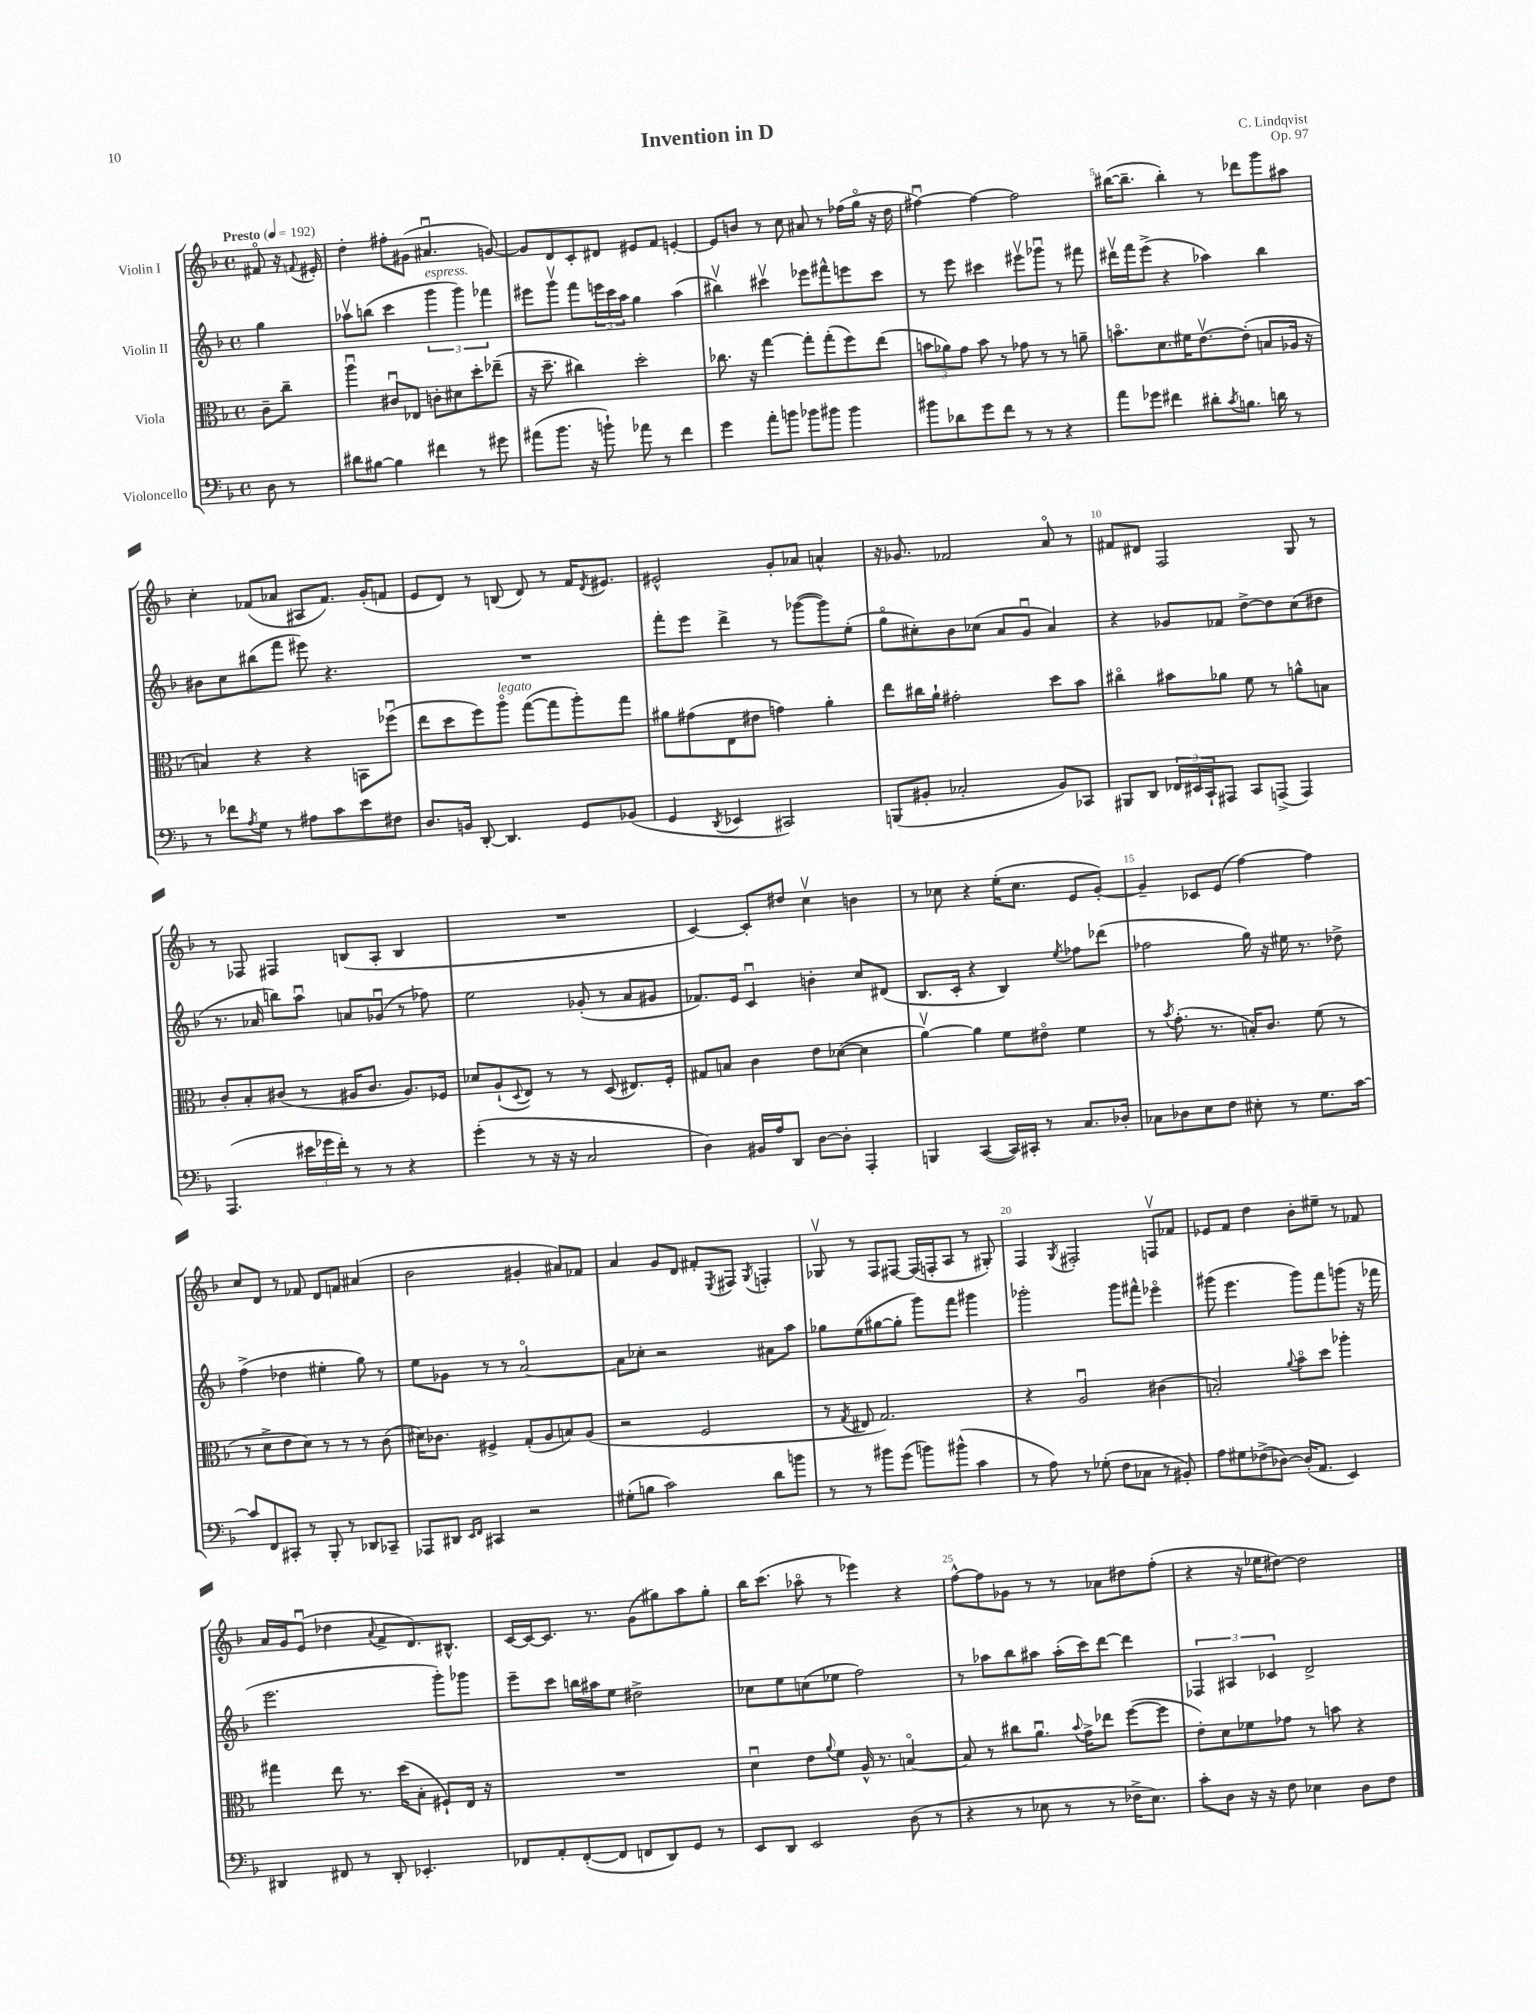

**kern	**kern	**kern	**kern
*part4	*part3	*part2	*part1
*staff4	*staff3	*staff2	*staff1
*I"Violoncello	*I"Viola	*I"Violin II	*I"Violin I
*clefF4	*clefC3	*clefG2	*clefG2
*k[b-]	*k[b-]	*k[b-]	*k[b-]
*M4/4	*M4/4	*M4/4	*M4/4
*met(c)	*met(c)	*met(c)	*met(c)
*MM192	*MM192	*MM192	*MM192
=	=	=	=
!	!	!	!LO:TX:a:B:t=Presto
8D\	8c~\L	4gg\	8f#X/
8r	8cc~\J	.	16r
.	.	.	8qqfn/
.	.	.	16e#X'/
=1	=1	=1	=1
8d#X\L	4aau\	8aa-Xv\L	4dd'\
[8B#X\J	.	(8bbn\J	.
4B#\]	8c#Xu/L	4ccc\	8ff#X'\L
.	8E-X/J	.	(8g#X\J
!	!	!LO:TX:a:i:t=espress.	!
4f#X\	8cn'\L	6ggg\	4.a#Xu/
.	8d#X\	.	.
.	.	6ggg\)	.
8r	8dd'\	.	.
.	.	6fff-X\	.
8g#X\	(8ee-X~\J	.	[8gn/)
=2	=2	=2	=2
(8a#X\L	16r	8eee#X\L	8g/L]
.	8.dd~\	.	.
8.b-\J	.	8gggv\J	8d/
.	4cc#X\)	8fff\L	8c'/
16r	.	.	.
8bn`\)	.	24eeen\L	8d#X/J
.	.	24ccc\	.
.	.	24aa\JJ	.
8a-X\	2dd'\	4gg\	8e#X/L
8r	.	.	8f/J
4f\	.	(4aa\	[4en'/
=3	=3	=3	=3
4g\	8.cc-X\	4bb#Xv\)	8e/L]
.	.	.	8bn/J
.	16r	.	.
8a'\L	[4gg\	4ccc#Xv\	8r
8bn\J	.	.	8cc\
8b-X\L	8gg'\L]	8eee-X\L	8a#X/
8b#X\J	(8gg'\	8fff#X^^\	8r
4b#\	8ff\)	8eeen\	(16ff-X\LL
.	.	.	16gg\JJ
.	(8ee\J	8ccc#\J	16r
.	.	.	16dd\
=4	=4	=4	=4
8b#X\L	12bn\L	8r	[4ff#Xu\)
.	12a-X\)	.	.
8d-X\	.	8eee\	.
.	12g\J	.	.
8g\	8b\	4ccc#X\	4ff#\_
8f\J	8r	.	.
8r	8g-X\	8eee#Xv\L	2ff#\]
8r	8r	8ggg-Xu\J	.
4r	8r	8r	.
.	8an~\	8fff#X\	.
=5	=5	=5	=5
8a\L	8.bn\L	16ddd#Xv\LL	([16bb#X\KL
.	.	16fff\J	8.bb#~\J]
8g-X\J	.	(8eee^\J	.
.	8.d\	.	.
4f#X\	.	4r	4bb#'\)
.	16f#X\K	.	.
.	[8.ev\	.	.
8d#X'\L	.	4aa-X\)	8r
8qc/	.	.	.
8.Bn\J	(8e'\J]	.	8ddd-X\L
.	8Bn/L	4bb-\	8ggg\
16dn\	.	.	.
8r	16A-X/Jk	.	8aa#X\J
.	16r	.	.
!!LO:LB:g=z
=6	=6	=6	=6
8r	4Bn/)	8b#X\L	4cc'\
8f-X\L	.	8cc\	.
8qA/	.	.	.
8G\J	4r	(8bb#X\	(8f-X/L
8r	.	8fff\J	8a-X/J
8A#X\L	4r	8eee#X\)	8A#X/L
8c\	.	4.r	8.f-/J)
8e\	8BBn\L	.	.
.	.	.	(16g'/KL
8F#X\J	(8ff-Xu\J	.	8fn/J
=7	=7	=7	=7
8.D/L	8ee\L	1r	8e/L
.	8dd\	.	8d/J)
16BBn/Jk	.	.	.
[8DD'/	8ff\)	.	8r
!	!LO:TX:a:i:t=legato	!	!
4.DD/]	8aa\J	.	(8Bn/
.	([8gg\L	.	8d/)
.	8gg\]	.	8r
8GG/L	8aa'\)	.	16f/KL
.	.	.	8qd/
.	.	.	8.e#X/J
(8BB-X/J	8gg\J	.	.
=8	=8	=8	=8
4GG/	8a#X\L	8fff'\L	2e#X^^/
.	(8g#X\	8eee\J	.
8qDD/	.	.	.
4EE-X/	8E\	4ddd^\	.
.	8e#X\J	.	.
2CC#X/)	4gn\)	8r	8g'/L
.	.	([8ggg-X\L	8a-X/J
.	4a#'\	8ggg-\])	4an^^/
.	.	(8ee'\J	.
=9	=9	=9	=9
(8BBBn/L	8ee\L	8gg\L	16r
.	.	.	8.g-X/
8BB#X'/J	16cc#X\L	8cc#X'\)	.
.	16a`\JJ	.	.
2C-X'/	2g#X'\	8b-\	2f-X/
.	.	(8cc-X\J	.
.	.	8a/L	.
.	.	8gu/J	.
8BB#/L)	8dd\L	4a/)	8a/
8CC-X/J	8b-\J	.	8r
=10	=10	=10	=10
8BBB#X/L	4cc#X\	4r	8f#X/L
8DD/J	.	.	8d#X/J
24FF-X/LL	8b#X\L	8g-X/L	2F/
24EE#X/	.	.	.
24CC`/J	.	.	.
8AAA#X/J	8a-X\J	8f-X/J	.
8CC/L	8f\	[8dd^\L	.
(8AAAn^/J	8r	8dd\]	.
4AAA/)	8an^^\L	(8cc\	8G/
.	8Bn\J	8dd#X\J	8r
!!LO:LB:g=z
=11	=11	=11	=11
(4.AAA/	8c'/L	8.r	8r
.	8B-'/	.	8F-X/
.	.	16a-X/	.
.	(8c#X/J	8bbn\L)	4F#X/
24e#X\LL	8r	8aau\J	.
24g-X\	.	.	.
24f'\JJ)	.	.	.
8r	16A#X/KL	8an/L	(8Bn/L
.	8.c#/J	.	.
8r	.	(8g-Xu/J	8A'/J
4r	8.A#/L)	8r	4B/
.	.	8ff-X\)	.
.	16F-X/Jk	.	.
=12	=12	=12	=12
(4g'\	8d-X/L	2ee\	1r
.	(8A`/	.	.
.	8qqD/	.	.
8r	8E/J)	.	.
16r	8r	.	.
16r	.	.	.
2C/	8r	(8g-X'/	.
.	(8D/	8r	.
.	8.E#X/L)	8a/L	.
.	.	8g#X/J	.
.	16F'/Jk	.	.
=13	=13	=13	=13
4D\)	8G#X/L	8.f-X/L)	[4c/)
.	8Bn/J	.	.
.	.	16e/Jk	.
16BB#X/LL	4c\	4cu/	8c'/L]
16A/J	.	.	.
8DD/J	.	.	8dd#X/J
[8D\L	8e\L	4bn'\	4ccv\
8D'\J]	([8d-X\J	.	.
4AAA'/	4d-\]	8cc/L	4bn\
.	.	(8d#X/J	.
=14	=14	=14	=14
4BBBn/	[4av\)	8.B-/L	8r
.	.	.	8cc-X\
.	.	16c'/Jk	.
([4CC/	4a\]	4r	4r
16CC/LL])	8f\L	4B-/)	(16ee'\KL
16CC#X'/JJ	.	.	8.cc-\J
8r	8e#X\J	.	.
.	.	8qee/	.
8.C/L	4f\	8ff-X\L	8e/L
.	.	(8ddd-X\J	[8g'/J)
16D-X'/Jk	.	.	.
=15	=15	=15	=15
8C-X\L	8r	2ff-X\	4g~/]
.	8qb-/	.	.
8D-X\	(8.g'\	.	.
8E\	.	.	8c-X/L
.	8.r	.	.
8F\J	.	.	(8e/J
8E#X'\	16Bn'/KL)	16gg\)	[4ff\)
.	8.c/J	16r	.
8r	.	16ee#X\	.
.	.	8.r	.
8.G\L	(8f\	.	4ff\]
.	8r	8dd-X^\	.
[16c\Jk	.	.	.
!!LO:LB:g=z
=16	=16	=16	=16
8c/L]	8r	(4ff^\	8cc/L
8FF/	8d^\L	.	8d/J
8CC#X'/J	8e\	4dd-X\	8r
8r	8d\J)	.	8f-X/
8BBB-'/	8r	4ee#X'\	8d/L
8r	8r	.	8fn/J
8DD-X/L	8r	8gg\)	(4a#X/
8CC-X~/J	(8c\	8r	.
=17	=17	=17	=17
8AAA-X/L	16d#X\KL)	8ee\L	2b-\
.	8.c-X\J	.	.
8DD#X/J	.	8g-X\J	.
16qqEE/LL	.	.	.
16qqFF/JJ	.	.	.
4CC#X/	4F#X^/	8r	.
.	.	8r	.
2r	(8G'/L	[2a/	4g#X'/
.	8A/	.	.
.	8Bn/)	.	8a#X/L)
.	(8A/J	.	8f-X/J
=18	=18	=18	=18
(8G#X'\L	2r	8a\L]	4a/
8Bn\J	.	8cc-X'\J	.
2c\)	.	2r	8g/L
.	.	.	8d/J
.	2F/	.	8f#X'/L
.	.	.	8qE/
.	.	.	8F#X/J
.	.	.	8qG/
8d\L	.	8a#X\L	4Fn'/
8bn\J	.	8aa\J	.
=19	=19	=19	=19
8r	8r	8gg-X\L	8G-Xv/
.	8qG/	.	.
8r	8E#X/	(8ee\	8r
8b#X\L	2.G/)	[8gg#X\	8F/L
(8g\J	.	8gg#'\J]	[8F#X/J
8bn\L)	.	8ggg\L)	(16F#/LL]
.	.	.	16Fn'/J
(8b#X^^\J	.	8fff\J	8A/J
4c\	.	4ggg#X\	8r
.	.	.	8G#X'/)
=20	=20	=20	=20
8r	4r	2ggg-X'\	4F/
8A\)	.	.	.
.	.	.	8qG/
8r	2Au/	.	2F#X'/
(8G-X'\	.	.	.
8F\L	.	8ggg-\L	.
8C-X\J	.	8fff#X^^\J	.
8r	(4c#X\	4eee-X\	8Fnv/L
8BB#X'/)	.	.	8f-X/J
=21	=21	=21	=21
8A\L	2Bn'/)	(8ggg#X\	8e-X/L
8G#X\	.	4.eee\	8f/J
(8F-X^\	.	.	4dd\
[8D-X\J)	.	.	.
.	8qqa/	.	.
(16D-'/KL]	8b-\L	8ggg#\L)	8b-'\L
8.AA/J	.	.	.
.	8dd\J	8fff\	8ee#X~\J
4EE/)	4aa-X'\	(8gggn\J	8r
.	.	16r	8f-X/
.	.	16fff-X\	.
!!LO:LB:g=z
=22	=22	=22	=22
4DD#X/	4gg#X\	2.eee\	16a/LL
.	.	.	16g/J
.	.	.	(8eu/J
8FF#X/	8ee\	.	4dd-X\
8r	8.r	.	.
.	.	.	8qqa/
8DD#'/	.	.	8f^/L
.	(16dd\KL	.	.
4.EE-X'/	8B-'\J	.	8.d/)
.	8F#X`/L)	8ggg'\L)	.
.	.	.	8.B#X^^/J
.	16E/Jk	8ggg-X\J	.
.	16r	.	.
=23	=23	=23	=23
8FF-X/L	1r	8eee~\L	[16c/LL
.	.	.	16c/J_
8AA'/	.	8ccc\J	8.c/J]
([8FF-'/	.	16bbn\LL	.
.	.	16aa#X\J	8.r
8FF-/J]	.	8ee\J	.
8FFn/L	.	2dd#X^\	(8g\L
8DD/)	.	.	8gg#X\)
8GG/J	.	.	8aa\
8r	.	.	8gg#'\J
=24	=24	=24	=24
8EE/L	4du\	8cc-X\L	16bb-\KL
.	.	.	(8.ccc\J
8DD/J	.	8ee\	.
2EE/	8e\L	(8ccn\	8aa-X\
.	8qqa/	.	.
.	8f\J	8ee-X\J	8r
.	16A^^/	2ff\)	4eee-X\)
.	8.r	.	.
(8D\	[4Bn/	.	4r
8r	.	.	.
=25	=25	=25	=25
4r	8B/]	8r	[8ff^^\L
.	8r	8aa-X\L	8ff\]
8r	8cc#X\L	8bb-\	8g-X\J
8E-X\	8.au\J	8aa#X\J	8r
8r	.	(16aa#'\LL	8r
.	8qqb-/	.	.
.	16g^\KL	16ccc\J)	.
8r	8ee-X\J	[8ddd\J	8a-X\L
16F-X^\KL	([8ff\L	4ddd\]	8dd#X\
8.E-\J)	.	.	.
.	8ff\J]	.	(8ff'\J
=26	=26	=26	=26
8c'\L	8e'\L)	6F-X/	4r
8D\J	8d\	.	.
.	.	6A#X/	.
16r	8f-X\	.	16r
16r	.	.	16ee-X\KL
.	.	6c-X/	.
8F\	8g-X\J	.	[8dd#X\J)
4E-X\	8r	2d^/	2dd#\]
.	8bn\	.	.
8D\L	4r	.	.
8F\J	.	.	.
==	==	==	==
*-	*-	*-	*-
